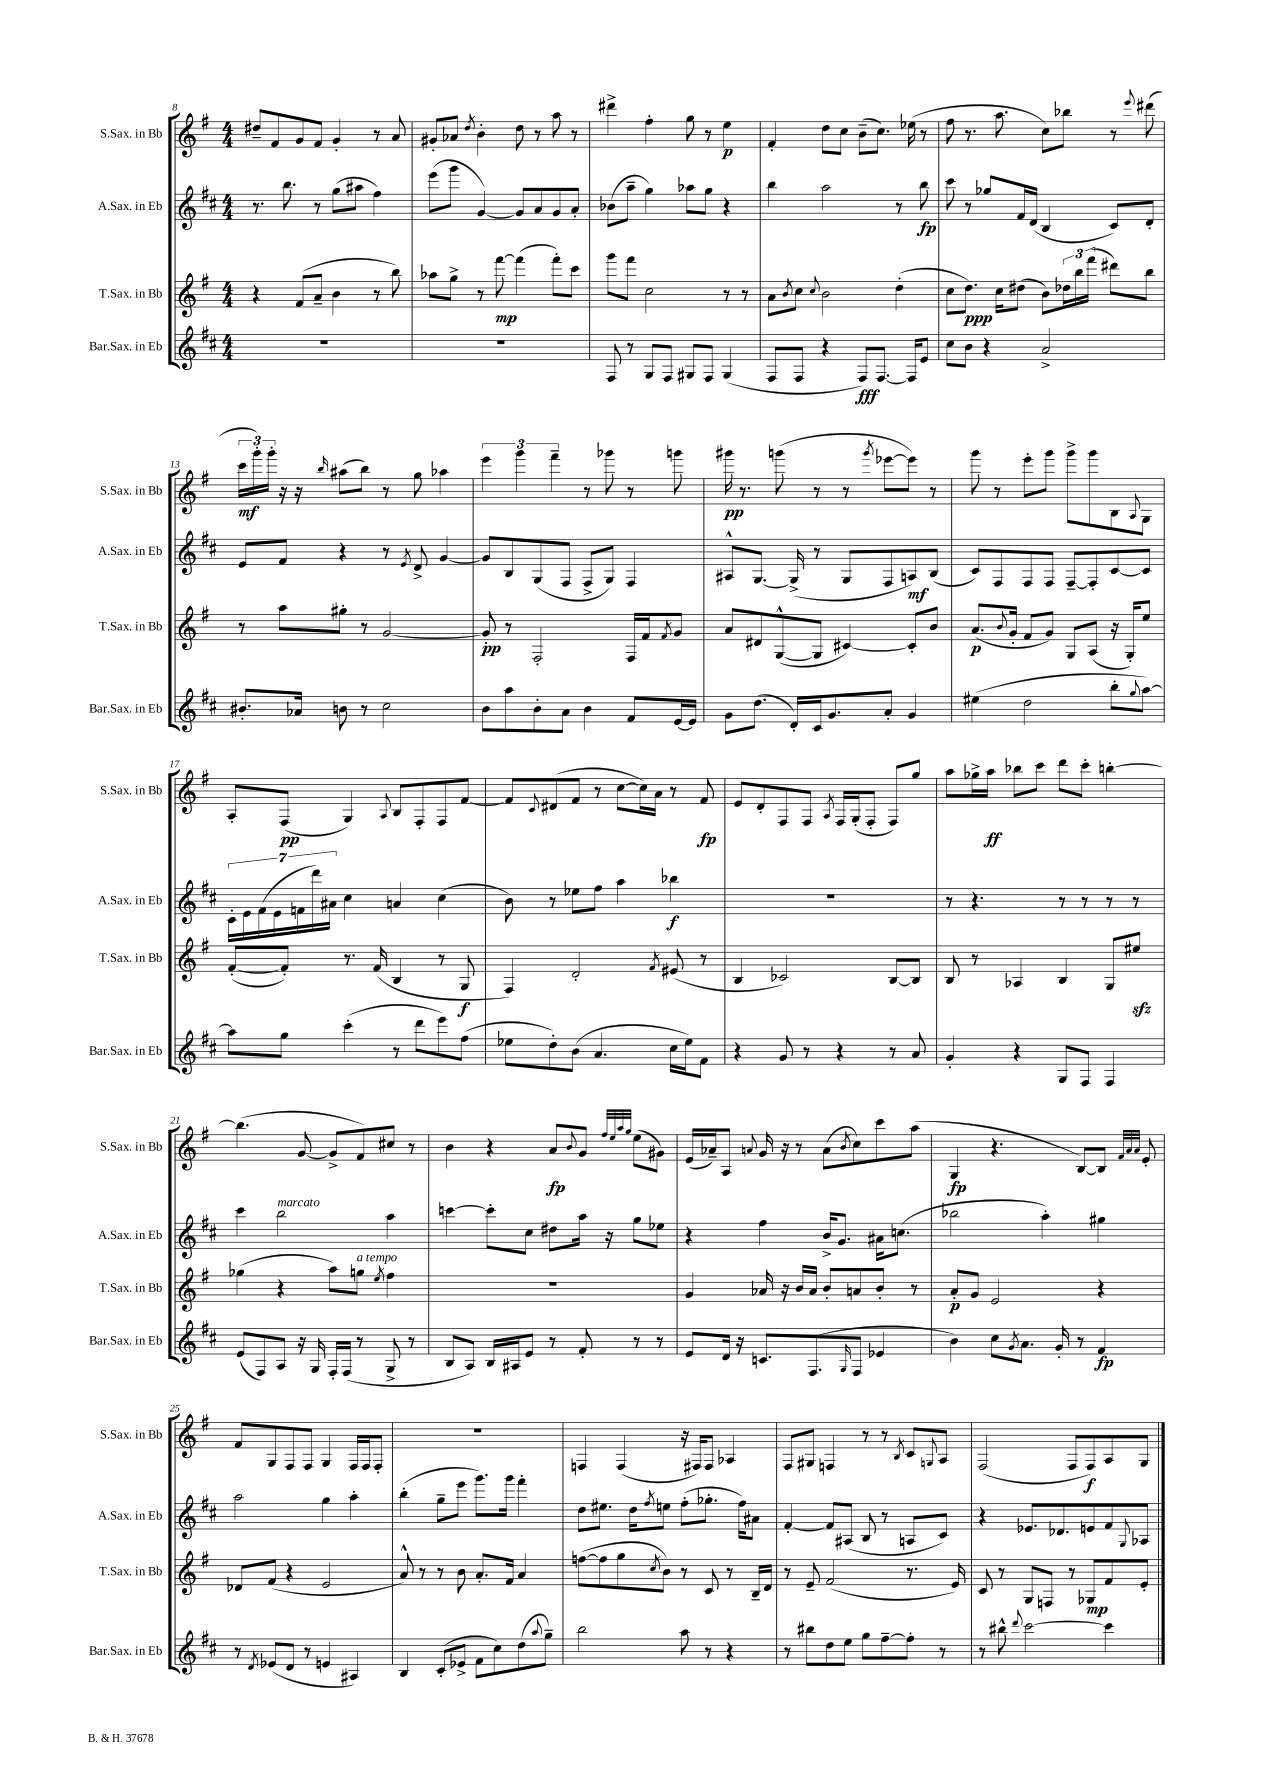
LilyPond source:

<<
\new StaffGroup <<
\new Staff = "s0" \with { instrumentName = "S.Sax. in Bb" shortInstrumentName = "S.Sax. in Bb" } {
    \clef treble \key g \major \numericTimeSignature \time 4/4
    dis''8-- fis'8 g'8 fis'8 g'4-. r8 a'8 |
    gis'8-. aes'8 \acciaccatura { d''8 } b'4-. d''8 r8 a''8 r8 |
    dis'''4-> fis''4-. g''8 r8 e''4\p |
    fis'4-. d''8 c''8 b'8--( c''8.) ees''16( r8 |
    fis''8 r8. a''8. c''8) bes''8 r8 \appoggiatura { e'''8 } dis'''8( |
    \tuplet 3/2 { c'''16\mf g'''16-.) g'''16-. } r16 r16 \grace { b''16 } ais''8( b''8) r8 g''8 aes''4 |
    \tuplet 3/2 { e'''4 g'''4 fis'''4-- } r8 ges'''8 r8 g'''8 |
    gis'''16\pp r8. g'''8( r8 r8 \acciaccatura { g'''8 } ees'''8~ ees'''8) r8 |
    g'''8 r8 e'''8-. g'''8 g'''8-> g'''8 b8 \appoggiatura { a8 } g8 |
    a8-. fis8\pp( g4) \appoggiatura { a8 } b8 fis8-. fis8 fis'8~ |
    fis'8 \appoggiatura { c'8 } dis'8( fis'8 r8 c''8~ c''16) a'16 r8 fis'8\fp |
    e'8 d'8-. fis8 fis8 \acciaccatura { a8 } fis16 g16-.( fis8-. fis8) g''8 |
    a''8 ges''16-> a''16\ff bes''8 c'''8 d'''8 c'''8-. b''4~-. |
    b''4.( g'8~ g'8-> fis'8) cis''8 r8 |
    b'4 r4 a'8\fp \appoggiatura { b'8 } g'8 \grace { fis''32 e''32 a''32 g''32 } e''8( gis'8) |
    e'16( aes'16--) a8 \appoggiatura { a'8 } g'16 r16 r8 a'8( \acciaccatura { b'8 } c''8) c'''8 a''8( |
    g4\fp r4. b8~) b8 \grace { fis'32 a'32 a'32 } e'8-. |
    fis'8 g8 fis8 fis8 g4 fis16 fis16 fis8-. |
    R1 |
    f4 f4( r16 fis16) fis8 aes4 |
    fis8 gis8 f4 r8 r8 \acciaccatura { b8 } c'8 \appoggiatura { g8 } a8 |
    fis2( fis8 fis8\f) a8 g8 \bar "|." |
}
\new Staff = "s1" \with { instrumentName = "A.Sax. in Eb" shortInstrumentName = "A.Sax. in Eb" } {
    \clef treble \key d \major \numericTimeSignature \time 4/4
    r8. b''8. r8 g''8( ais''8 fis''4) |
    e'''8( g'''8 g'4~) g'8 a'8 g'8 a'8-. |
    bes'8( a''8-- g''4) aes''8 g''8 r4 |
    b''4 a''2 r8 b''8\fp |
    cis'''8 r8 ges''8 fis'16 d'16( b4 cis'8) d'8-. |
    e'8 fis'8 r4 r8 \acciaccatura { e'8 } d'8-> g'4~ |
    g'8 b8 g8( fis8 fis8-> g8) fis4 |
    ais8-^ g8.~ g16->( r8 g8 fis8 a8\mf) b8( |
    cis'8) fis8 fis8 fis8 fis8~-- fis8-. cis'8~ cis'8 |
    \tuplet 7/4 { cis'16-. e'16 fis'16( e'16 f'16 d'''16) ais'16 } cis''4 a'4 cis''4( |
    b'8) r8 ees''8 fis''8 a''4 bes''4\f |
    R1 |
    r8 r4. r8 r8 r8 r8 |
    cis'''4 b''2^\markup { \italic "marcato" } a''4 |
    c'''4~ c'''8-. cis''8 dis''8 a''16 r16 g''8 ees''8 |
    r4 fis''4 b'16-> g'8. ais'16 c''8.( |
    bes''2 a''4-.) gis''4 |
    a''2 g''4 a''4-. |
    b''4-.( g''8-- e'''8 g'''8.) g'''16 fis'''4-. |
    d''8 eis''8. d''16 \acciaccatura { fis''8 } e''8 fis''8-.( ges''8.-. fis''16) ais'8 |
    fis'4~-. fis'8 ais8( b8 r8 a8 cis'8) |
    r4 ees'8. des'8. e'8 fis'8 \appoggiatura { g8 } aes8 \bar "|." |
}
\new Staff = "s2" \with { instrumentName = "T.Sax. in Bb" shortInstrumentName = "T.Sax. in Bb" } {
    \clef treble \key g \major \numericTimeSignature \time 4/4
    r4 fis'8( a'8-- b'4 r8 b''8) |
    aes''8 g''8-> r8 fis'''8~\mp fis'''4( fis'''8-.) c'''8 |
    g'''8 fis'''8 c''2 r8 r8 |
    a'8 \acciaccatura { b'8 } c''8 \appoggiatura { c''8 } b'2 d''4-.( |
    c''8 d''8.\ppp) c''16 dis''8( b'8) \tuplet 3/2 { des''16 b''16 fis'''16( } dis'''8) b''8 |
    r8 a''8 gis''8-. r8 g'2~ |
    g'8-.\pp r8 fis2-. fis16 fis'16 \acciaccatura { fis'8 } g'8 |
    a'8 dis'8 g8~-^( g8 cis'4~) cis'8-. b'8 |
    a'8.\p( \appoggiatura { b'8 } g'16-. fis'8 g'8) g8 a8( r16 g16-.) e''8 |
    fis'8~-.( fis'8-.) r8. fis'16( b4 r8 g8\f |
    fis4) d'2-. \acciaccatura { fis'8 } eis'8( r8 |
    b4 ces'2) b8~ b8 |
    b8 r8 aes4 b4 g8 eis''8\sfz |
    ges''4( r4 a''8) g''8^\markup { \italic "a tempo" } \acciaccatura { e''8 } fis''4 |
    R1 |
    g'4 aes'16 r16 b'16 aes'16 b'8-. a'8 b'8-. r8 |
    a'8-.\p g'8 e'2 r4 |
    des'8 fis'8( r4 e'2 |
    a'8-^) r8 r8 b'8 a'8.-. fis'16 a'4 |
    f''8~( f''8 g''8 \acciaccatura { c''8 } b'8) r8 c'8 r8 b16-- d'16 |
    r8 e'8-- fis'2( r8. e'16) |
    c'8 r8 g8 f8 r8 ges8\mp fis'8 e'8-. \bar "|." |
}
\new Staff = "s3" \with { instrumentName = "Bar.Sax. in Eb" shortInstrumentName = "Bar.Sax. in Eb" } {
    \clef treble \key d \major \numericTimeSignature \time 4/4
    R1 |
    R1 |
    fis8 r8 g8 fis8 gis8 fis8 gis4( |
    fis8 fis8 r4 fis8\fff) fis8.~ fis16 e'8 |
    cis''8 b'8 r4 a'2-> |
    bis'8.-. aes'16 b'8 r8 cis''2 |
    b'8 a''8 b'8-. a'8 b'4 fis'8 e'16~ e'16 |
    g'8 d''8.( d'16-.) cis'16 g'8. a'8-. g'4 |
    eis''4( d''2 b''8-. \appoggiatura { g''8 } a''8~) |
    a''8 g''8 cis'''4-.( r8 d'''8 e'''8) fis''8( |
    ees''8 d''8-.) b'8( a'4. cis''16 ees''16) fis'8 |
    r4 g'8 r8 r4 r8 a'8 |
    g'4-. r4 g8 fis8 fis4 |
    e'8( fis8) a8 r16 g16 fis16-. fis16( r8 g8-> r8 |
    b8 a8) b16 ais16 e'8 r8 fis'8-. r8 r8 |
    e'8 d'16 r16 c'8. fis8.( \grace { g16 } fis8 ees'4 |
    b'4) cis''8 \acciaccatura { g'8 } a'8. g'16-. r8 fis'4\fp |
    r8 \acciaccatura { d'8 } ees'8( d'8 r8 e'4 ais4) |
    b4 cis'8-.( ees'8-> fis'8 cis''8) d''8( \appoggiatura { a''8 } g''8--) |
    b''2 a''8 r8 r4 |
    r8 bis''8 d''8 e''8 g''8 fis''8~-- fis''8-. r8 |
    r8 bis''8-^ \appoggiatura { d'''8 } cis'''2~ cis'''4 \bar "|." |
}
>>
>>
\layout { \context { \Score currentBarNumber = #8 } }
